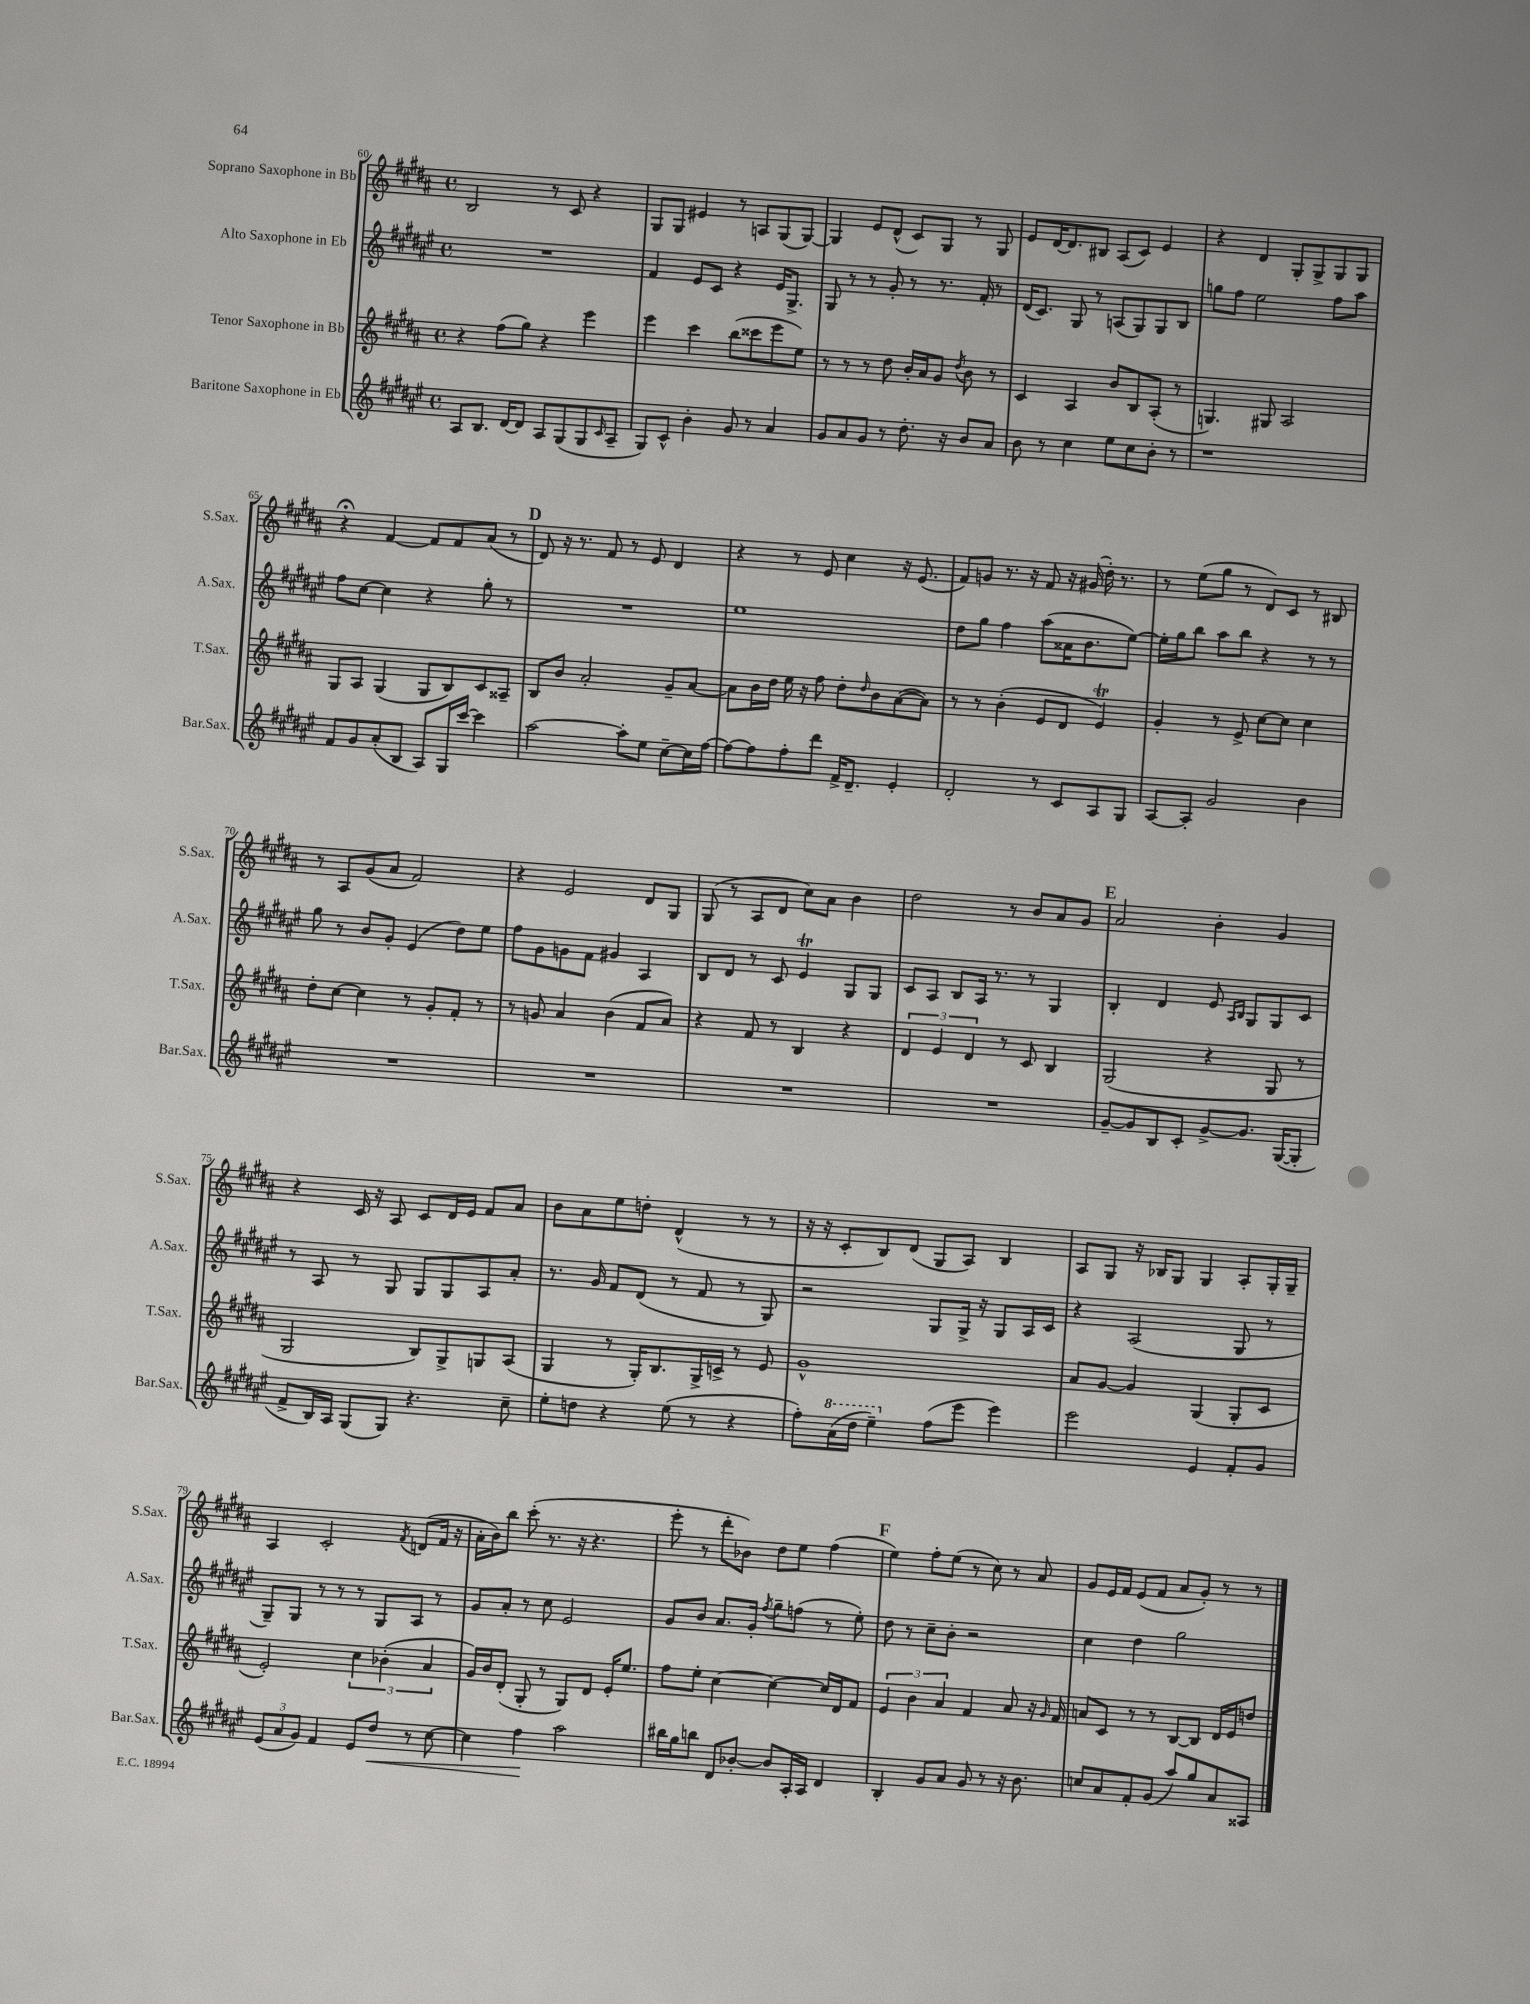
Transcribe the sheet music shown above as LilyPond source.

<<
\new StaffGroup <<
\new Staff = "s0" \with { instrumentName = "Soprano Saxophone in Bb" shortInstrumentName = "S.Sax." } {
    \clef treble \key b \major \defaultTimeSignature \time 4/4
    b2 r8 cis'8 r4 |
    gis8 gis8 eis'4 r8 a8 gis8( gis8~) |
    gis4 e'8 dis'8-^( cis'8) gis8 r8 gis8 |
    e'8 dis'16~ dis'8. bis8 ais8( cis'8) e'4 |
    r4 dis'4 gis8-. gis8-> gis8 gis8 |
    r4\fermata fis'4~ fis'8 fis'8 ais'8( r8 |
    \mark \markup { \bold "D" } dis'8) r16 r8. fis'8 r8 e'8 dis'4 |
    r4 r8 e'8 cis''4 r16 e'8.( |
    fis'8) g'8 r8. r16 fis'8 r16 gis'16( dis''16-.) r8. |
    r8 e''8( gis''8 r8 dis'8) cis'8 r8 bis8 |
    r8 ais8 gis'8( ais'8 fis'2) |
    r4 e'2 dis'8 gis8 |
    gis8( r8 ais8 dis'8 cis''8) ais'8 b'4 |
    dis''2 r8 b'8 ais'8 gis'8 |
    \mark \markup { \bold "E" } ais'2 b'4-. gis'4 |
    r4 cis'16 r16 ais8 cis'8 dis'16 e'16 fis'8 ais'8 |
    b'8 ais'8 e''8 d''8-. dis'4-^( r8 r8 |
    r16 r16 cis'8-. b8) dis'8( gis8 ais8) b4 |
    ais8 gis8 r16 bes16 gis8 gis4 ais8-. gis16-. gis16-- |
    ais4 cis'2-. \acciaccatura { fis'8 } d'8( fis'16 r16 |
    ais'16-. b'16) b''8 cis'''8-.( r8. r16 r4. |
    e'''8-. r8 dis'''8-. bes'8) dis''8 e''8 fis''4( |
    \mark \markup { \bold "F" } e''4) fis''8-. e''8( r8 cis''8) r8 ais'8 |
    gis'8 e'16 fis'16 e'8( fis'8 ais'8 gis'8-.) r8 r8 \bar "|." |
}
\new Staff = "s1" \with { instrumentName = "Alto Saxophone in Eb" shortInstrumentName = "A.Sax." } {
    \clef treble \key fis \major \defaultTimeSignature \time 4/4
    R1 |
    fis'4 eis'8 cis'8 r4 eis'16 gis8.-> |
    gis8 r8 r8 gis'8-. r8 r8. fis'16-. r8 |
    dis'16( cis'8.) gis8 r8 a8( gis8) gis8 b8 |
    g''8 fis''8 eis''2 fis''8 ais''8 |
    fis''8 cis''8~ cis''4 r4 gis''8-. r8 |
    \mark \markup { \bold "D" } R1 |
    eis''1 |
    dis''8 gis''8 fis''4 ais''8( aisis'16 b'8. eis''8~) |
    eis''16-. gis''16 b''8 ais''8 b''8 r4 r8 r8 |
    gis''8 r8 b'8 gis'8-. eis'4( dis''8) eis''8 |
    fis''8 gis'8 g'8 fis'8 gis'4 ais4 |
    b8 dis'8 r8 cis'8 eis'4\trill gis8 gis8 |
    cis'8 ais8 b8 ais16 r8. r8 gis4 |
    \mark \markup { \bold "E" } b4-. dis'4 eis'8 \grace { ais16 b16 } gis8 gis8 cis'8 |
    r8 ais8 r8 gis8 gis8 gis8 ais8 ais'8-. |
    r8. gis'16 fis'8 dis'8( r8 fis'8 r8 gis8) |
    r2 gis8 gis16-> r16 gis8 ais16 cis'16 |
    r4 ais2( gis8 r8 |
    gis8--) gis8 r8 r8 r8 gis8 ais8 r8 |
    gis'8 ais'8-. r8 cis''8 eis'2 |
    gis'8 b'8 ais'8. gis'16-. \acciaccatura { fis''8 } gis''8-- f''8( r8 eis''8-.) |
    \mark \markup { \bold "F" } dis''8 r8 cis''8-- b'8-. r2 |
    cis''4 dis''4 gis''2 \bar "|." |
}
\new Staff = "s2" \with { instrumentName = "Tenor Saxophone in Bb" shortInstrumentName = "T.Sax." } {
    \clef treble \key b \major \defaultTimeSignature \time 4/4
    r4 fis''8( gis''8) r4 e'''4 |
    e'''4 cis'''4 b''8( cisis'''8 e'''8 e''8) |
    r8 r8 r8 dis''8 b'16-. ais'16 gis'8 \acciaccatura { dis''8 } b'8 r8 |
    cis'4 ais4 b'8 b8 ais8-.( r8 |
    g4.) gis8 ais2 |
    gis8 ais8 gis4( gis8 b8) cis'8 aisis8-- |
    \mark \markup { \bold "D" } b8 b'8 ais'2-. gis'8-- ais'8~ |
    ais'8 b'16 dis''16 e''16 r16 fis''8 dis''8-. \grace { dis''16 } b'8 ais'8~( ais'8) |
    r8 r8 b'4-.( e'8 dis'8 e'4\trill) |
    gis'4-. r8 e'8-> cis''8~ cis''8 cis''4 |
    dis''8-. cis''8~ cis''4 r8 gis'8-. fis'8-. r8 |
    r8 g'8 ais'4 b'4( fis'8 ais'8) |
    r4 fis'8 r8 b4 r4 |
    \tuplet 3/2 { dis'4 e'4 dis'4 } r8 cis'8 b4 |
    \mark \markup { \bold "E" } gis2( r4 gis8 r8 |
    gis2 b8) gis8-> g8 ais8( |
    gis4 r8 gis16-.) b8. gis16-> c'16-> r8 e'8 |
    gis'1-^ |
    ais'8 gis'8~ gis'4 gis4( gis8-. cis'8 |
    e'2-.) \tuplet 3/2 { cis''4 bes'4-.( ais'4 } |
    gis'16) b'16 dis'8-.( gis8-. r8 gis8) dis'8 e'16-. e''8. |
    fis''8 e''8-. cis''4~ cis''4~ cis''16 dis'16 fis'8 |
    \mark \markup { \bold "F" } \tuplet 3/2 { e'4 b'4 ais'4 } fis'4 ais'8 r16 \grace { gis'16 } fis'16 |
    a'8 cis'8 r8 r8 b8~ b8 dis'16 e'16 d''8 \bar "|." |
}
\new Staff = "s3" \with { instrumentName = "Baritone Saxophone in Eb" shortInstrumentName = "Bar.Sax." } {
    \clef treble \key fis \major \defaultTimeSignature \time 4/4
    ais8 b8. dis'16~ dis'8 ais8 gis8( gis8 \grace { cis'16 } ais8-- |
    gis8) cis'8-^ b'4-. gis'8 r8 ais'4 |
    gis'8 ais'8 gis'8 r8 dis''8.-. r16 b'8 ais'8 |
    b'8 r8 cis''4 eis''8 cis''8 b'8-. r8 |
    r1 |
    fis'8 gis'8 ais'8-.( b8 ais8) gis16 cis'''16~ cis'''4 |
    \mark \markup { \bold "D" } ais''2~ ais''8-. eis''8 cis''8~-- cis''16 fis''16~ |
    fis''8~ fis''8 fis''8-. dis'''8 fis'16-> dis'8.-- eis'4-. |
    dis'2-. r8 cis'8 ais8 gis8 |
    ais8~ ais8-. gis'2 b'4 |
    R1 |
    R1 |
    R1 |
    R1 |
    \mark \markup { \bold "E" } gis'8~-- gis'8 b8 cis'8-. gis'8~-> gis'8. gis16~( gis8-. |
    fis'8-> b16) ais16 gis8( gis8) r4. cis''8-- |
    eis''8-. d''8 r4 eis''8( r8 r4 |
    fis''8-.) \ottava #1 ais''16( dis'''16 eis'''4--) \ottava #0 fis''8( eis'''8 eis'''4) |
    eis'''2 eis'4 fis'8-. gis'8 |
    \tuplet 3/2 { eis'8( ais'8 gis'8) } fis'4 eis'8 dis''8\< r8 cis''8~ |
    cis''4 fis''4\! ais''2 |
    bis''16 gis''16 b''8 dis'8 bes'8~-. bes'8 ais16-. ais16 dis'4 |
    \mark \markup { \bold "F" } b4-. gis'8 ais'8 gis'8 r8 r16 b'8. |
    c''8 ais'8 fis'8-. gis'8( ais''8) gis''8 ais'8 aisis8 \bar "|." |
}
>>
>>
\layout { \context { \Score currentBarNumber = #60 } }
